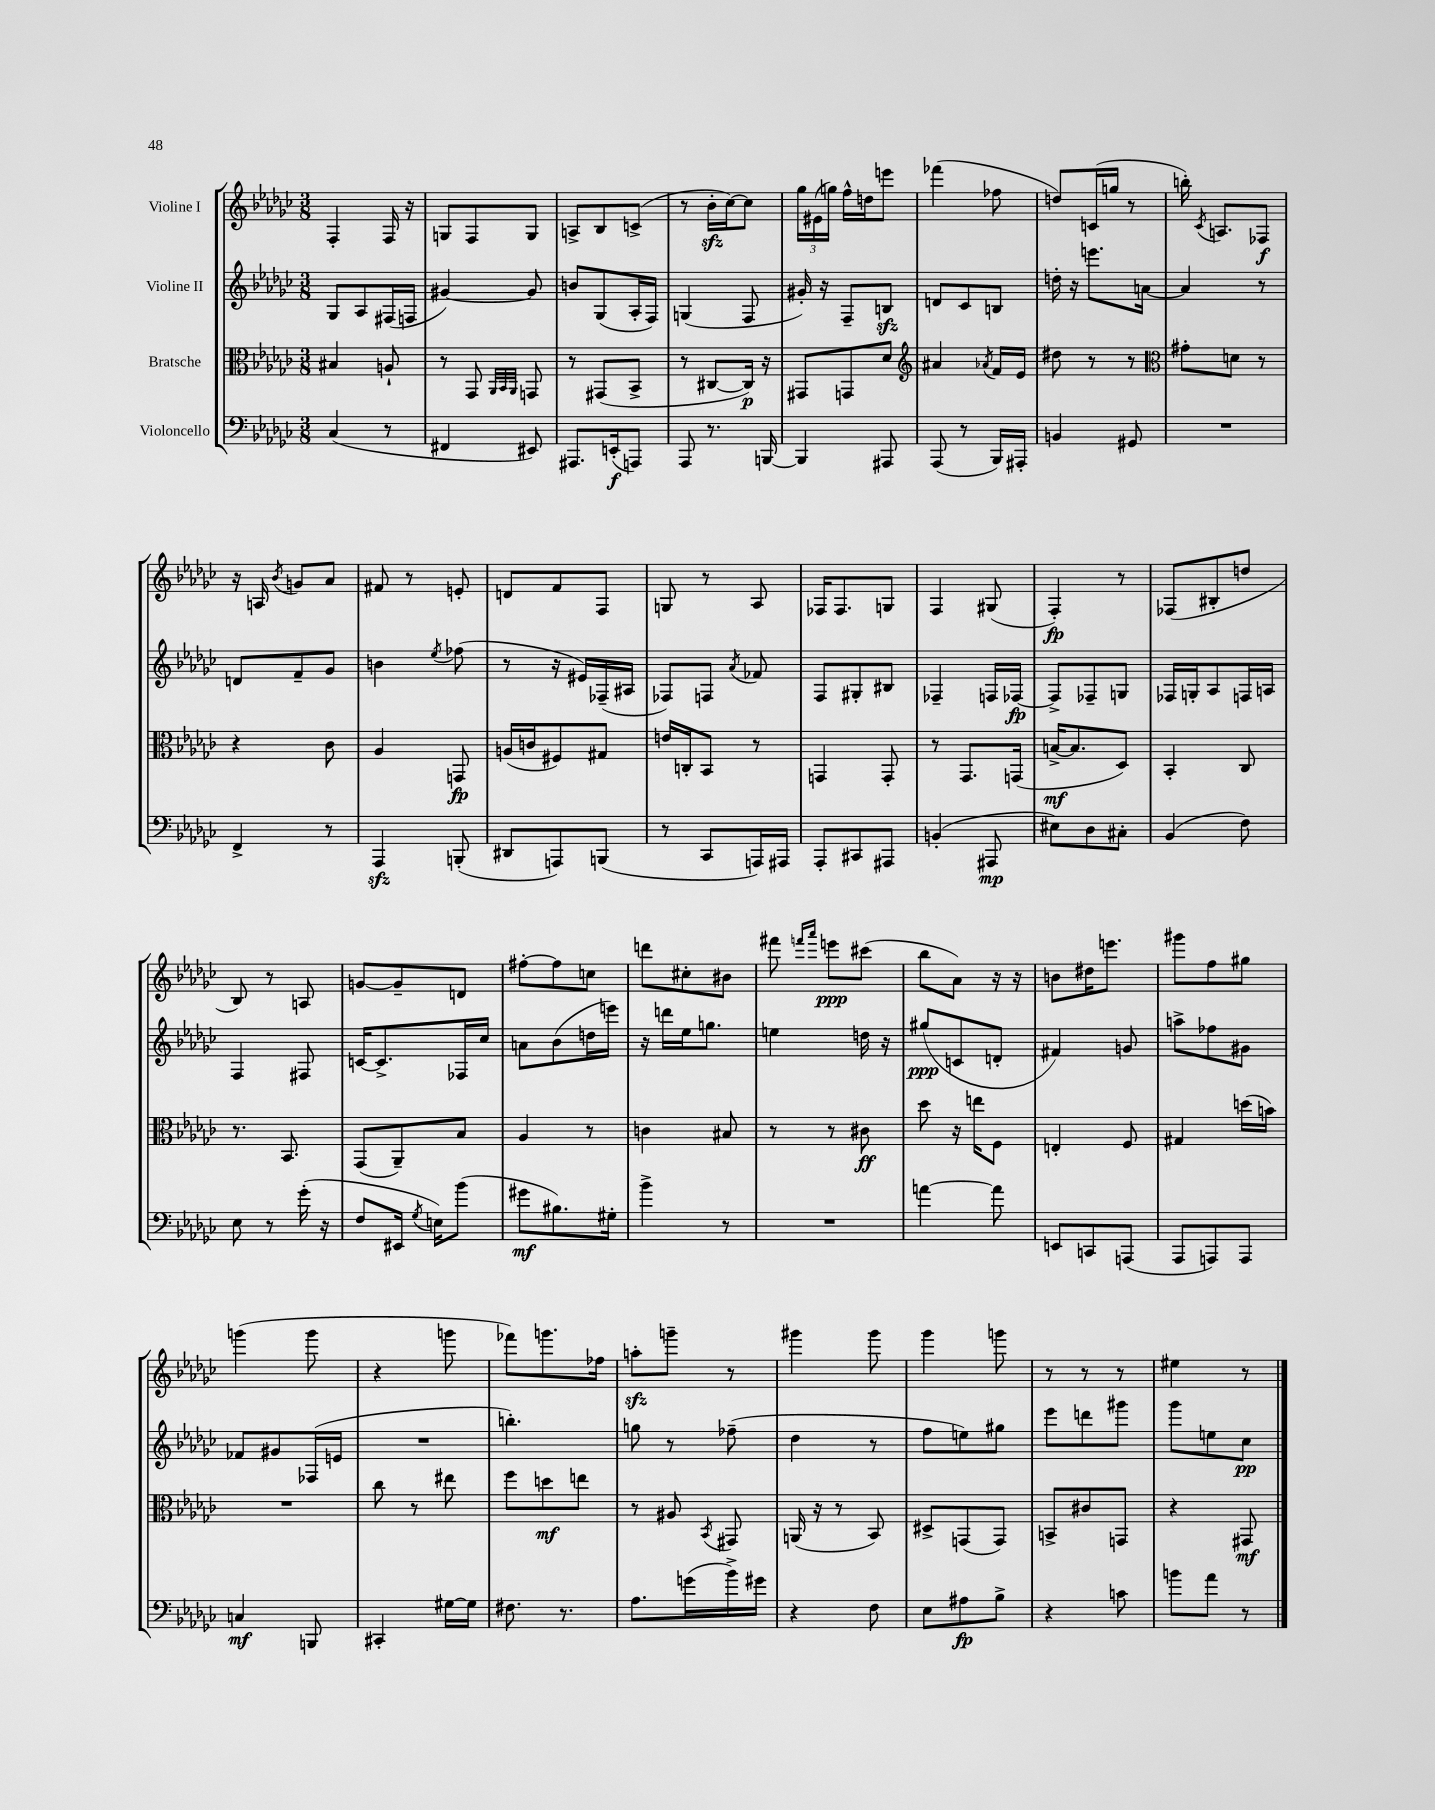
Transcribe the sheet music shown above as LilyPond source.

<<
\new StaffGroup <<
\new Staff = "s0" \with { instrumentName = "Violine I" } {
    \clef treble \key ges \major \numericTimeSignature \time 3/8
    \autoBeamOff f4-. f16 r16 |
    g8[ f8 g8] |
    a8[-> bes8 c'8]->( |
    r8 bes'16[-.\sfz ces''16~) ces''8] |
    \tuplet 3/2 { ges''16[ eis'16( g''16]) } f''16[-^ d''16 e'''8] |
    fes'''4( fes''8 |
    d''8[) c'16( g''16] r8 |
    b''16-.) \acciaccatura { ces'8 } a8.[ fes8]\f |
    r16 a16 \acciaccatura { bes'8 } g'8[ aes'8] |
    fis'8 r8 e'8-. |
    d'8[ f'8 f8] |
    g8 r8 aes8 |
    fes16[ fes8. g8] |
    f4 gis8( |
    f4-.\fp) r8 |
    fes8[( bis8-. d''8] |
    bes8) r8 a8 |
    g'8[~ g'8-- d'8] |
    fis''8[~-. fis''8 c''8] |
    d'''8[ cis''8-. bis'8] |
    fis'''8 \grace { f'''16[ aes'''16] } e'''8[\ppp cis'''8]( |
    bes''8[ aes'8]) r16 r16 |
    b'8[ dis''16 e'''8.] |
    gis'''8[ f''8 gis''8] |
    g'''4( g'''8 |
    r4 g'''8 |
    fes'''8[) g'''8. fes''16] |
    a''8[-.\sfz g'''8]-- r8 |
    gis'''4 gis'''8 |
    ges'''4 g'''8 |
    r8 r8 r8 |
    eis''4 r8 \bar "|." |
}
\new Staff = "s1" \with { instrumentName = "Violine II" } {
    \clef treble \key ges \major \numericTimeSignature \time 3/8
    \autoBeamOff ges8[ aes8 fis16( f16] |
    gis'4~) gis'8 |
    b'8[ ges8( aes16-. f16]) |
    g4( f8 |
    gis'16-.) r16 f8[-- b8]\sfz |
    d'8[ ces'8 b8] |
    d''16-. r16 e'''8.[ a'16]~ |
    a'4 r8 |
    d'8[ f'8-- ges'8] |
    b'4 \acciaccatura { ees''8 } fes''8( |
    r8 r16 eis'16[) fes16--( ais16] |
    fes8[) f8] \acciaccatura { aes'8 } fes'8 |
    f8[ gis8-. bis8] |
    fes4-- f16[ fes16]~\fp |
    fes8[-> fes8-- g8] |
    fes16[ g16-. aes8 f16 a16] |
    f4 fis8 |
    c'16[~ c'8.-> fes16 ces''16] |
    a'8[ bes'8( d''16 e'''16]) |
    r16 d'''16[ ees''16 g''8.] |
    e''4 d''16 r16 |
    gis''8[\ppp( c'8 d'8]-. |
    fis'4) g'8 |
    a''8[-> fes''8 gis'8] |
    fes'8[ gis'8 fes16( e'16] |
    R4. |
    b''4.-.) |
    g''8 r8 fes''8--( |
    des''4 r8 |
    f''8[ e''8) gis''8] |
    ees'''8[ d'''8 gis'''8] |
    ges'''8[ e''8 ces''8]\pp \bar "|." |
}
\new Staff = "s2" \with { instrumentName = "Bratsche" } {
    \clef alto \key ges \major \numericTimeSignature \time 3/8
    \autoBeamOff bis4 a8-! |
    r8 ges,8 \grace { aes,32[ bes,32 aes,32] } g,8 |
    r8 gis,8[( bes,8]-> |
    r8 cis8[~ cis16]\p) r16 |
    gis,8[ g,8 des'8] |
    \clef treble ais'4 \acciaccatura { aes'8 } f'16[ ees'16] |
    dis''8 r8 r8 |
    \clef alto gis'8[-. d'8] r8 |
    r4 ces'8 |
    aes4 g,8\fp |
    a16[( c'16 fis8) gis8] |
    e'16[ c16-. bes,8] r8 |
    g,4 g,8-. |
    r8 ges,8.[ g,16]( |
    b16[~->\mf b8. des8]) |
    bes,4-. ces8 |
    r8. bes,8. |
    ges,8[( aes,8--) bes8] |
    aes4 r8 |
    c'4 bis8 |
    r8 r8 cis'8\ff |
    des''8 r16 e''16[ f8] |
    e4-. f8 |
    gis4 d''16[( b'16]) |
    R4. |
    ces''8 r8 eis''8 |
    f''8[ d''8\mf e''8] |
    r8 ais8 \acciaccatura { bes,8 } gis,8 |
    a,16( r16 r8 bes,8) |
    dis8[-> g,8( g,8]) |
    b,8[-> cis'8 g,8] |
    r4 gis,8\mf \bar "|." |
}
\new Staff = "s3" \with { instrumentName = "Violoncello" } {
    \clef bass \key ges \major \numericTimeSignature \time 3/8
    \autoBeamOff ces4( r8 |
    fis,4 eis,8) |
    ais,,8.[ e,16-.\f( a,,8]) |
    aes,,8 r8. b,,16~ |
    b,,4 ais,,8 |
    aes,,8( r8 bes,,16[) ais,,16]-. |
    b,4 gis,8 |
    R4. |
    f,4-> r8 |
    aes,,4\sfz b,,8-.( |
    dis,8[ a,,8) b,,8]( |
    r8 ces,8[ a,,16) ais,,16] |
    aes,,8[-. cis,8 ais,,8] |
    b,4-.( ais,,8\mp |
    eis8[) des8 cis8]-. |
    bes,4( f8) |
    ees8 r8 ges'16-.( r16 |
    f8[ eis,16] \acciaccatura { ges8 } e16[) bes'8]( |
    gis'8[\mf bis8.) gis16]-. |
    bes'4-> r8 |
    R4. |
    a'4~ a'8 |
    e,8[ c,8 a,,8]( |
    aes,,8[ a,,8) a,,8] |
    c4\mf b,,8 |
    cis,4-. gis16[~ gis16] |
    fis8. r8. |
    aes8.[ g'16( bes'16->) gis'16] |
    r4 f8 |
    ees8[ ais8\fp bes8]-> |
    r4 c'8 |
    b'8[ aes'8] r8 \bar "|." |
}
>>
>>
\layout { \context { \Score \remove "Bar_number_engraver" } }
